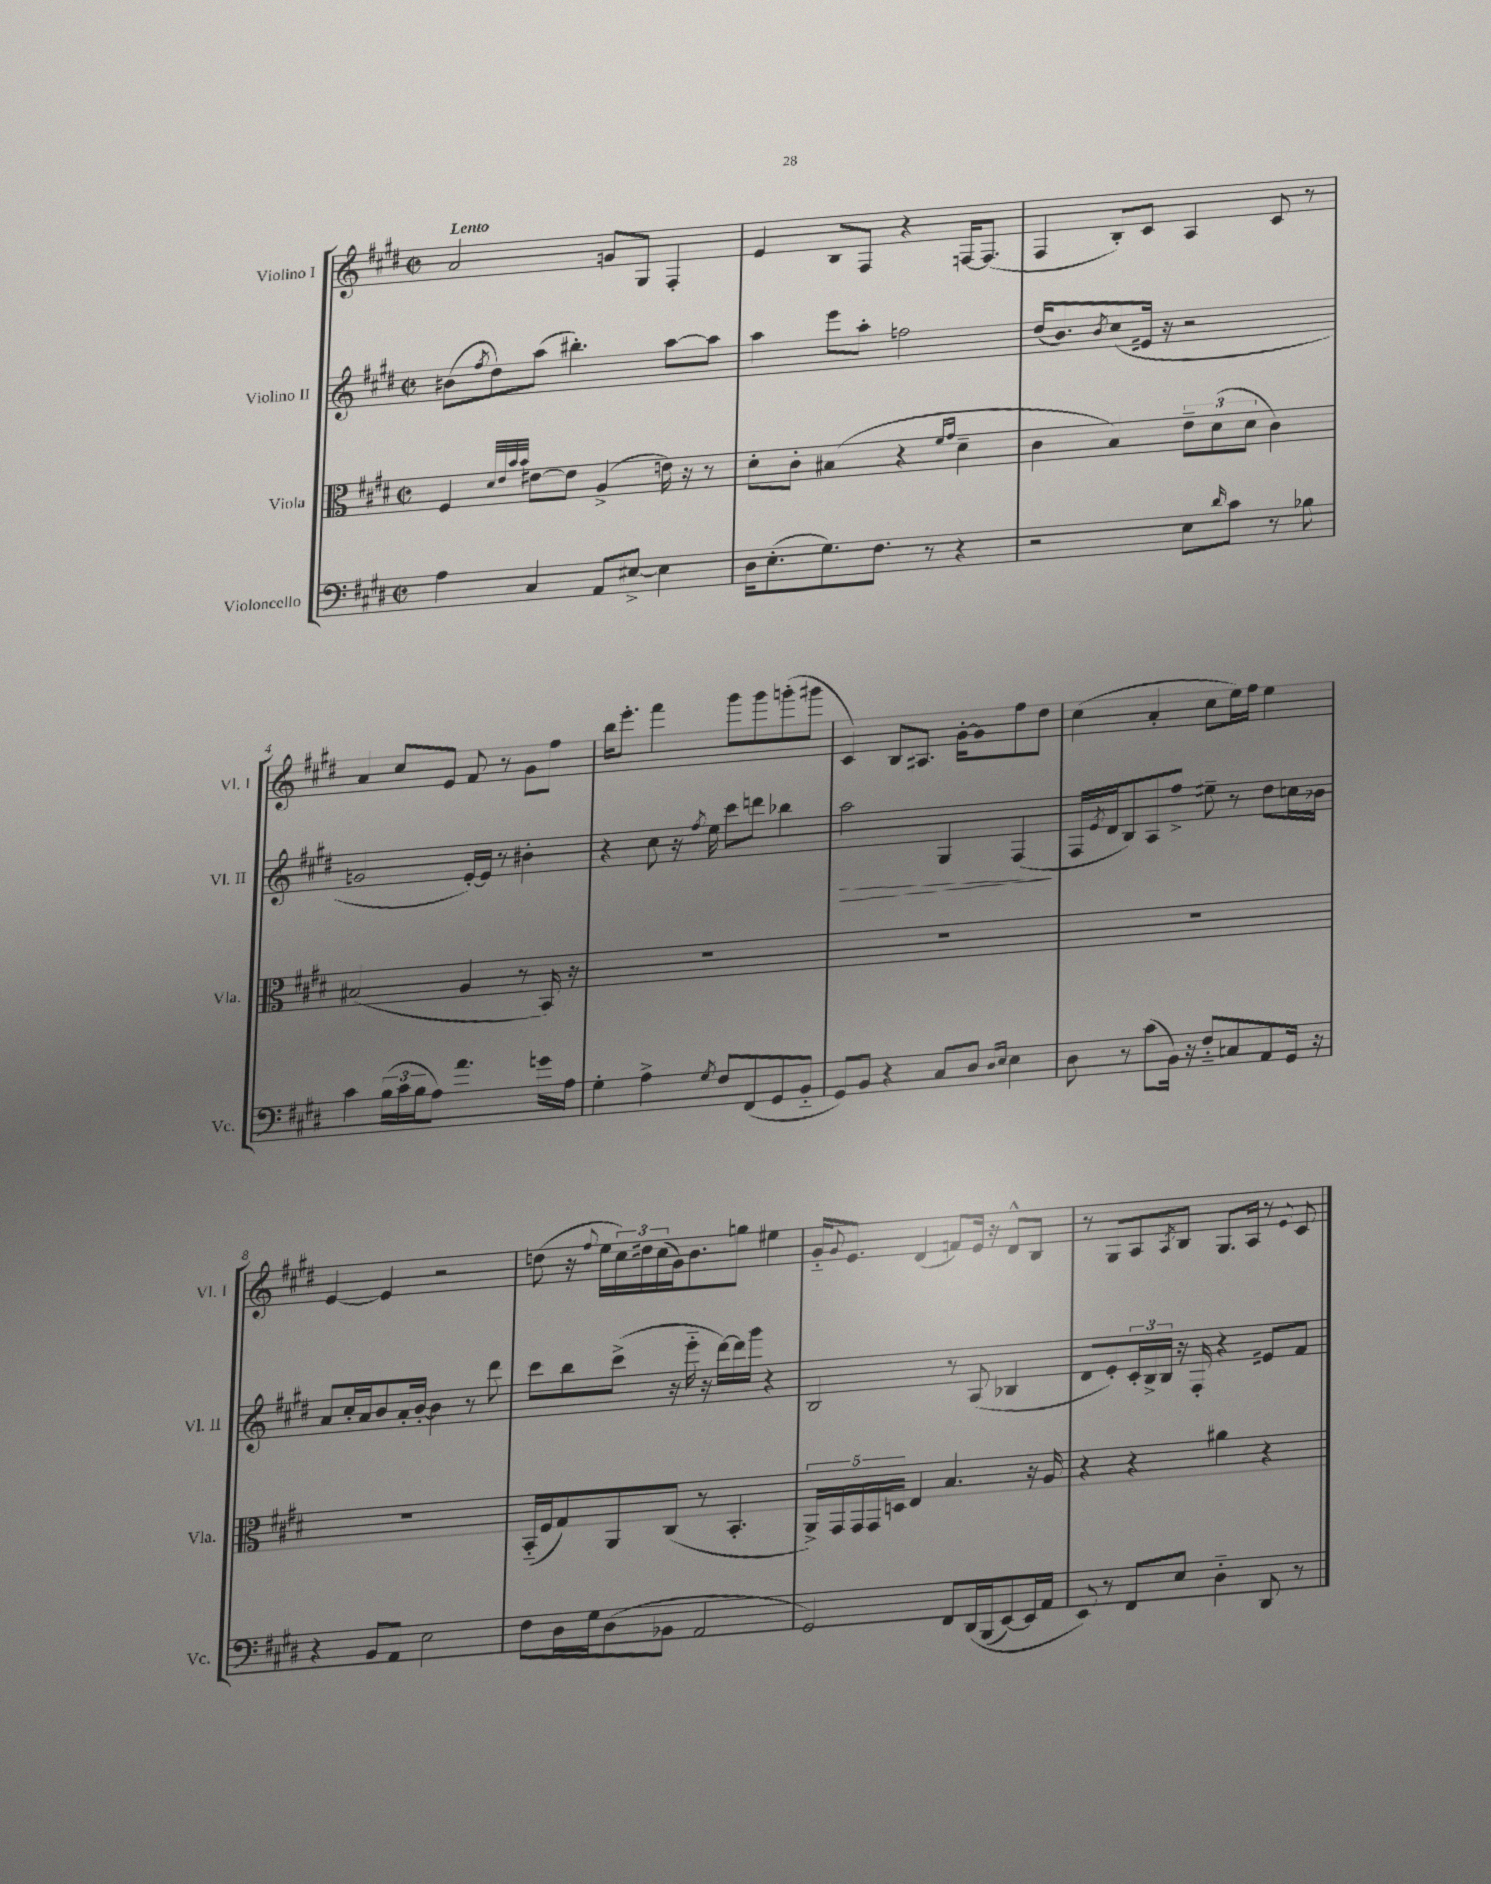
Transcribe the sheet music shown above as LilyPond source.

<<
\new StaffGroup <<
\new Staff = "s0" \with { instrumentName = "Violino I" shortInstrumentName = "Vl. I" } {
    \clef treble \key e \major \defaultTimeSignature \time 2/2 \tempo "Lento"
    a'2 g'8 gis8 fis4-. |
    e'4 b8 fis8 r4 f16~ f8.( |
    fis4 b8-.) cis'8 a4 cis'8 r8 |
    a'4 cis''8 e'8 fis'8 r8 gis'8 fis''8 |
    b''16 e'''8.-. fis'''4 gis'''8 gis'''8 g'''8-.( gis'''8 |
    cis'4) b8 ais8. gis'16~-. gis'8 fis''8 dis''8 |
    cis''4( a'4-. cis''8 e''16) fis''16 e''4 |
    e'4~ e'4 r2 |
    d''8( r16 \appoggiatura { fis''8 } e''16 \tuplet 3/2 { cis''16) dis''16 cis''16( } gis'16) b'8. g''8 eis''4 |
    gis'16-_ \appoggiatura { gis'8 } e'8. dis'4( f'8) e'16 r16 dis'8-^ b8 |
    r8 gis8 a8 \acciaccatura { a8 } b8 gis8. a16 r8 \appoggiatura { e'8 } cis'8 \bar "|." |
}
\new Staff = "s1" \with { instrumentName = "Violino II" shortInstrumentName = "Vl. II" } {
    \clef treble \key e \major \defaultTimeSignature \time 2/2
    bis'8( \acciaccatura { fis''8 } dis''8) a''8( bis''4.-.) a''8~ a''8 |
    a''4 e'''8 a''8-. f''2 |
    dis''16( b'8.) \acciaccatura { b'8 } cis''8( eis'16 r16 r2 |
    g'2 e'16~-.) e'16 r8 bis'4-. |
    r4 cis''8 r16 \acciaccatura { fis''8 } e''16 cis'''8 d'''8 bes''4 |
    a''2\> gis4 fis4\!( |
    fis16 \acciaccatura { e'8 } dis'16 b8) a8 fis''8-> eis''8-- r8 dis''8 c''16 bes'16 |
    a'8 cis''16-. a'16 b'8 a'16-. b'16~-. b'4 r8 dis'''8 |
    cis'''8 b''8 cis'''8->( r16 e'''16-_ r16 dis'''16~) dis'''16 gis'''16 r4 |
    b2 r8 a8( bes4 |
    dis'8 e'8-.) \tuplet 3/2 { cis'16-. b16-> b16 } r16 fis16-. r4 eis'8 fis'8 \bar "|." |
}
\new Staff = "s2" \with { instrumentName = "Viola" shortInstrumentName = "Vla." } {
    \clef alto \key e \major \defaultTimeSignature \time 2/2
    fis4 \grace { dis'32 e'32 b'32 b'32 } eis'8~ eis'8 a4->( e'16) r16 r8 |
    dis'8-. cis'8-. bis4( r4 \grace { fis'16 gis'16 } dis'4-- |
    cis'4 b4) \tuplet 3/2 { e'8-- dis'8( dis'8 } cis'4) |
    bis2( a4 r8 b,16) r16 |
    R1 |
    R1 |
    R1 |
    R1 |
    b,16-_( fis16 gis8) a,8 cis8( r8 b,4.-. |
    \tuplet 5/4 { a,16->) gis,16 gis,16 gis,16 d16 } e4 b4. r16 a16 |
    r4 r4 ais'4 r4 \bar "|." |
}
\new Staff = "s3" \with { instrumentName = "Violoncello" shortInstrumentName = "Vc." } {
    \clef bass \key e \major \defaultTimeSignature \time 2/2
    a4 cis4 a,8 eis8~-> eis4 |
    dis16 e8.-.( gis8.) fis8. r8 r4 |
    r2 e8 \grace { dis'16 } cis'8 r8 bes8 |
    cis'4 \tuplet 3/2 { b16( cis'16 b16 } a8) a'4. g'16 a16 |
    gis4-. a4-> \acciaccatura { gis8 } fis8 fis,8( gis,8 b,8-_ |
    gis,8) b,8 r4 cis8 dis8 \grace { dis16 e16 } e4 |
    dis8 r8 cis'8( b,16) r16 fis8-_ c8 a,8 gis,16 r16 |
    r4 b,8 a,8 e2 |
    fis8 dis16 gis16 dis8( bes,8 a,2 |
    gis,2) fis,8 dis,16\( b,,16( e,8~) e,16 a,16 |
    e,8\) r8 fis,8 e8 dis4-_ dis,8 r8 \bar "|." |
}
>>
>>
